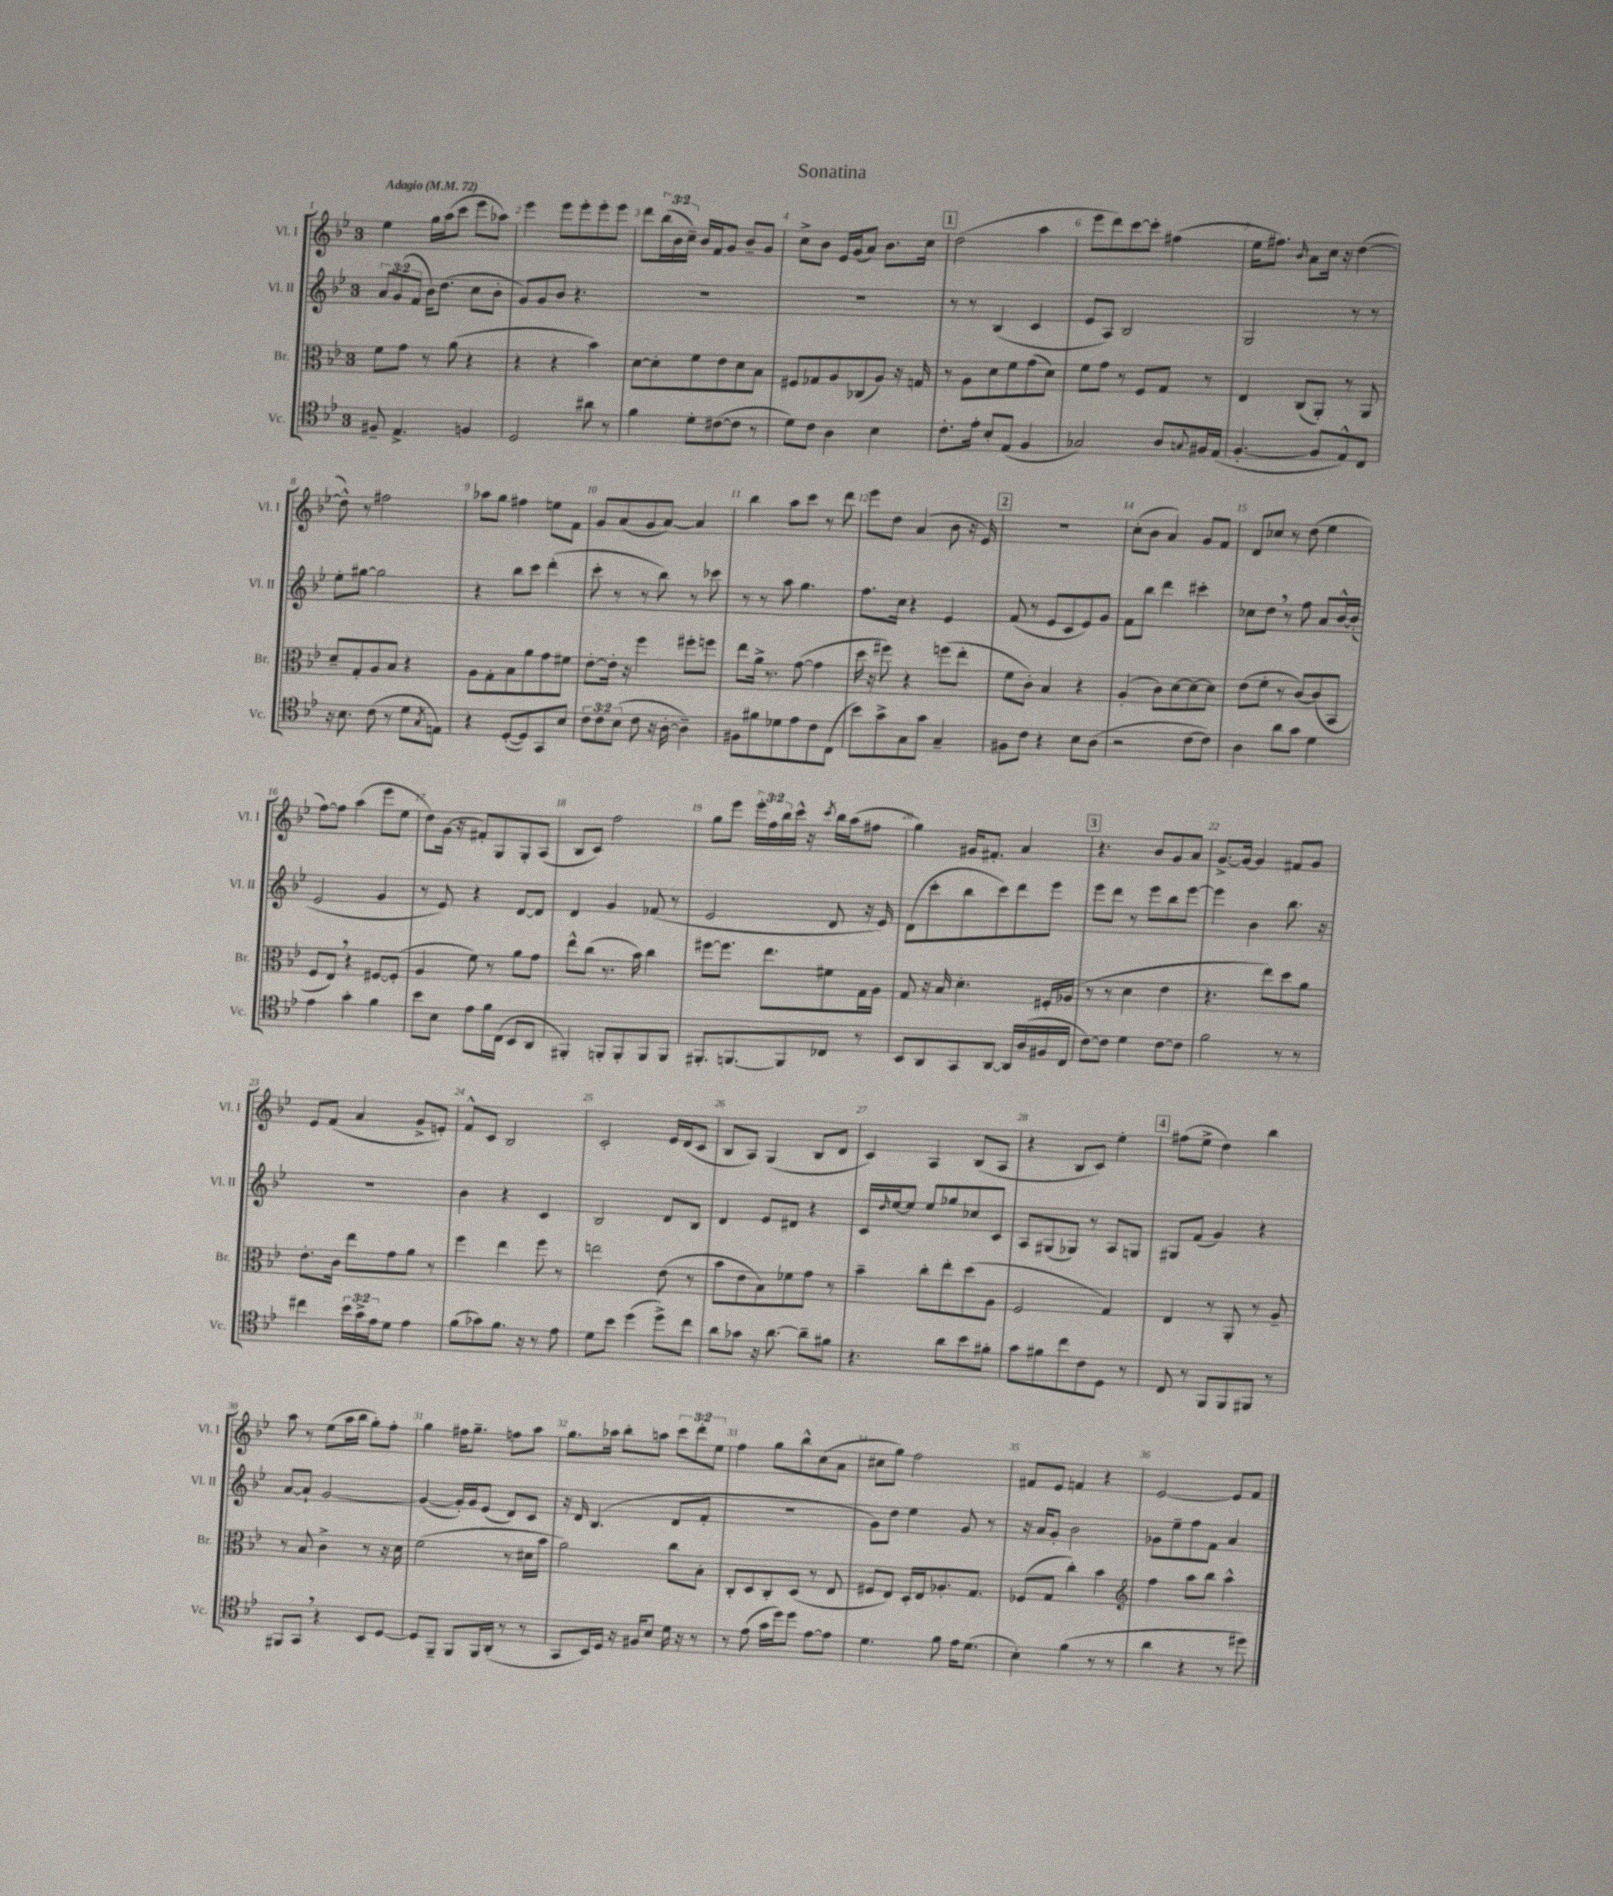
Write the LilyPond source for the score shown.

\header { title = "Sonatina" }
<<
\new StaffGroup <<
\new Staff = "s0" \with { instrumentName = "Vl. I" shortInstrumentName = "Vl. I" } {
    \clef treble \key bes \major \once \override Staff.TimeSignature.style = #'single-digit \time 3/4 \override Staff.TupletNumber.text = #tuplet-number::calc-fraction-text \tempo "Adagio" 4 = 72
    ees''4 g''16 a''16( c'''8 ees'''8 aes''8) |
    ees'''4 ees'''8 ees'''8-. ees'''8-. ees'''8 |
    d'''8 \tuplet 3/2 { bes''16( bes'16 c''16--) } bes'16 f'16 g'8 bes'8-- g'8 |
    c''8-> bes'8 ees'16 g'16( a'8) bes'8. c''16 |
    \mark \markup { \box "1" } d''2( a''4 |
    ees'''8 d'''8) c'''8~ c'''8-. fis''4( |
    ees''16 fis''8.) \grace { bes'16 } a'8 c''16 r16 d''4~( |
    d''8-^) r8 fis''2 |
    aes''8 g''8 fis''4 e''8 f'8 |
    g'8 a'8( g'8 a'8~) a'4 |
    bes''4 a''8 c'''8 r8 d'''8 |
    ees'''8 d''8 a'4( bes'8 r16 ees'16) |
    \mark \markup { \box "2" } R2. |
    c''8-.( bes'8 a'4) g'8 f'8 |
    d'8 ces''8 r8 d''8( ees''4 |
    f''8~) f''8 a''4( ees'''8 ees''8 |
    d''8) g'16( r16 fis'8-.) g8 g8-. a8( |
    bes8 c'8) f''2 |
    g''8 ees'''8 \tuplet 3/2 { ees'''16-. f''16 bes''16 } c'''16-^ r16 \acciaccatura { c'''8 } bes''16 a''16( fis''8 |
    g''4) gis'16 fis'8.-. a'4 |
    \mark \markup { \box "3" } r4. bes'8 g'8 a'8 |
    g'8.~-> g'16~ g'4 fis'8 g'8 |
    ees'8 f'8( a'4 g'8-> e'8-.) |
    f'8-^ c'8 bes2 |
    c'2-. ees'16 d'16( c'8 |
    bes8 a8) g4( bes8 d'8 |
    c'4) a4 bes8( a8 |
    r4 bes8 c'8) ees''4-. |
    \mark \markup { \box "4" } fis''8( ees''8-> d''4) bes''4 |
    a''8 r8 ees''8( a''16 bes''16 g''8-.) f''8-. |
    g''4 fis''16 g''8.-- f''8 a''8 |
    g''8. aes''16 bes''8-. a''8 \tuplet 3/2 { c'''8 d'''8-. ees''8 } |
    f''4 g''8 bes''8-^ c''8( a'8 |
    cis''8 g''8) f''2 |
    fis'8 ees'8 f'4 r4 |
    ees'2~ ees'8 f'8 \bar "|." |
}
\new Staff = "s1" \with { instrumentName = "Vl. II" shortInstrumentName = "Vl. II" } {
    \clef treble \key bes \major \once \override Staff.TimeSignature.style = #'single-digit \time 3/4 \override Staff.TupletNumber.text = #tuplet-number::calc-fraction-text
    \tuplet 3/2 { a'8 g'8( f'8 } bes'16) d''8.( c''8 bes'8-. |
    g'8) g'8 bes'8 r4. |
    R2. |
    R2. |
    \mark \markup { \box "1" } r8 r8 bes4( c'4 |
    ees'8 a8) bes2 |
    g2 r8 r8 |
    ees''8-. gis''8~ gis''2 |
    r4 bes''8 c'''8 d'''4-.( |
    c'''8-. r8 r8 bes''8) r8 ces'''8 |
    r8 r8 a''8 g''4. |
    f''8. c''16 r4 ees'4 |
    \mark \markup { \box "2" } f'8( r8 ees'8 c'8 ees'8) g'8 |
    f'8 bes''8 d'''4 cis'''4-. |
    ces''8 d''8 \breathe r8 f''8 a'8 bes'16~-^ bes'16-.( |
    ees'2 g'4 |
    r8 ees'8) r4 d'8~ d'8 |
    d'4 g'4 fes'8( r8 |
    ees'2 d'8 r16 ees'16) |
    d'8( c'''8-. bes''8 c'''8) d'''8 ees'''8 |
    \mark \markup { \box "3" } ees'''8 d'''8 r8 ees'''8 bes''8 ees'''8~ |
    ees'''4 bes'4 bes''8. r16 |
    R2. |
    bes'4 r4 c'4 |
    bes2 d'8 bes8 |
    d'4 ees'8 dis'8 r4 |
    c'16 \grace { d''16 } ees''16~ ees''8 ees''8 ges''8 ces''8 c'8 |
    a8 gis8( ges8) r8 a8 g8 |
    \mark \markup { \box "4" } gis8 f'8( g'4) r4 |
    a'8~ a'8-! g'2~ |
    g'4~( g'16-.) g'16 ees'8( d'8) c'8 |
    r16 d'16 bes4.( d'8 f'8-. |
    R2. |
    g'8) d''8 ees''4 g'8 r8 |
    r16 a'16 g'8-. bes'2 |
    ges'8 ees''8-- f''8 f'8 a'4 \bar "|." |
}
\new Staff = "s2" \with { instrumentName = "Br." shortInstrumentName = "Br." } {
    \clef alto \key bes \major \once \override Staff.TimeSignature.style = #'single-digit \time 3/4
    f'8 g'8 r8 a'8( r4 |
    r4 r4 bes'4) |
    d'8~ d'8-. f'8 ees'8 d'8 bes8 |
    fis8 ges8 a8 ces8( a8) r16 g16 |
    \mark \markup { \box "1" } r8 a8 d'8 f'8 g'8( d'8) |
    f'8 g'8 r8 f8 g8 r8 |
    ees4 c8( a,8-.) r8 a,8 |
    d'8-- g8-. a8 bes8 r4 |
    a8 g8-. bes8 a'8 g'8 fis'8 |
    ees'8~-. ees'16-. r16 f''4 fis''8-. f''8 |
    ees''8 a'16-> r8. g'8~( g'4 |
    d''16 r16 fis''8) r4 f''8( ees''8-. |
    \mark \markup { \box "2" } f'8 c'8-.) bes4 r4 |
    a4-.( c'8) d'8~ d'8~ d'8 |
    ees'8( f'8-. r8 c'8~) c'8( bes,8 |
    f8 ees8) \breathe r4 fis8~ fis8-.( |
    a4 f'8) r8 a'8 g'8 |
    ees''8-^ c''8( r8. bes'16) c''4 |
    fis''8~ fis''8. ees''8. fis'8 g16 a16 |
    g8 r16 bes16 d'4.-. fis16-. aes16( |
    \mark \markup { \box "3" } r8 r8 d'4 ees'4 |
    r4. ees''8) d''8 a'8 |
    ees'8.-. c'16 ees''8 g'8 a'8 r8 |
    f''4 ees''4 f''8 r8 |
    e''2 ees'8( r8 |
    bes'8 ees'8 bes8) fes'8 g'8 r8 |
    bes'4-- c''8-. ees''8-. d''8( a8 |
    f2 g4) |
    \mark \markup { \box "4" } ees4 r8 a,8-. r8 a8-- |
    r8 bes8 c'4-> r8 r16 d'16 |
    f'2( r8 dis'16 bes'16 |
    a'2) c''8 bes8-. |
    c8-. d8 c8-. d8( r8 ees8 |
    fis8 ees8) d16-. ees16 aes8.-. g8. |
    fes8( g8 c''4-.) bes'4 |
    \clef treble f''4 a''8 bes''8 a''4-^ \bar "|." |
}
\new Staff = "s3" \with { instrumentName = "Vc." shortInstrumentName = "Vc." } {
    \clef tenor \key bes \major \once \override Staff.TimeSignature.style = #'single-digit \time 3/4 \override Staff.TupletNumber.text = #tuplet-number::calc-fraction-text
    fis8-- ees4.-> f4 |
    d2 ais'8 r8 |
    f'4 d'8-. cis'8~( cis'8 r8 |
    d'8) c'8 a4 bes4 |
    \mark \markup { \box "1" } c'8.-. ees'16-. bes8-. ees8( f4 |
    ges2) a8 \appoggiatura { g8 } fis16 ees16( |
    f4.~-. f8 ees8-^) c8 |
    r16 bes8. c'8( r8 d'8 \acciaccatura { g8 } e8) |
    r4 d8~-.( d8) g,8 bes8 |
    \tuplet 3/2 { c'8 c'8 bes8( } c'8 r16 a16~-. a4--) |
    fis8 fis'8 des'8 ees'8 c'8 c8( |
    bes'8) g'8-> g8 g'8 g4-- |
    \mark \markup { \box "2" } fis8 c'8 r4 bes8 a8( |
    r2 c'8~ c'8) |
    a4 a'8 g'8 d'4 |
    ees'4 g'4-. f'4 |
    bes'8 bes8 ees'8 f'16 c16( bes,8 a,8 |
    fis,4-.) f,8-. f,8-. f,8 f,8 |
    fis,8.-. f,8.~ f,8 ces8 r8 |
    bes,8 a,8 g,8 a,8~ a,16 a16( fis16 c16 |
    \mark \markup { \box "3" } c'8~) c'8 d'4 c'8~ c'8 |
    f'2 r8 r8 |
    cis''4 \tuplet 3/2 { bes'16 g'16-> ees'16 } d'8 ees'4 |
    f'8( ges'8) f'8. r16 r8 ees'8 |
    d'8 bes'8 d''4( d''8->) c''8 |
    a'8 ges'8 r16 a'8.~ a'8-- fis'8 |
    r4. a'8 bes'8 fis'8-. |
    g'8 fis'8 c''8 c'8 d8 r8 |
    \mark \markup { \box "4" } c8 r8 f,8 f,8 fis,8 r8 |
    fis,8 g,8 \breathe r4 bes,8 d8~ |
    d8 f,8-- f,8 f,16 a,16-.( r8 r8 |
    g,8 bes,16) d16 r16 fis16 bes8 d'16 r16 r8 |
    r8 ees'8( g'16 d''16) d''8 ees'8~ ees'8 |
    d'4. f'8 ees'16 d'8.( |
    bes4-.) f'4( r8 r8 |
    a'4 r4 r8 dis''8) \bar "|." |
}
>>
>>
\layout { \context { \Score \override BarNumber.break-visibility = ##(#f #t #t) barNumberVisibility = #all-bar-numbers-visible } }
